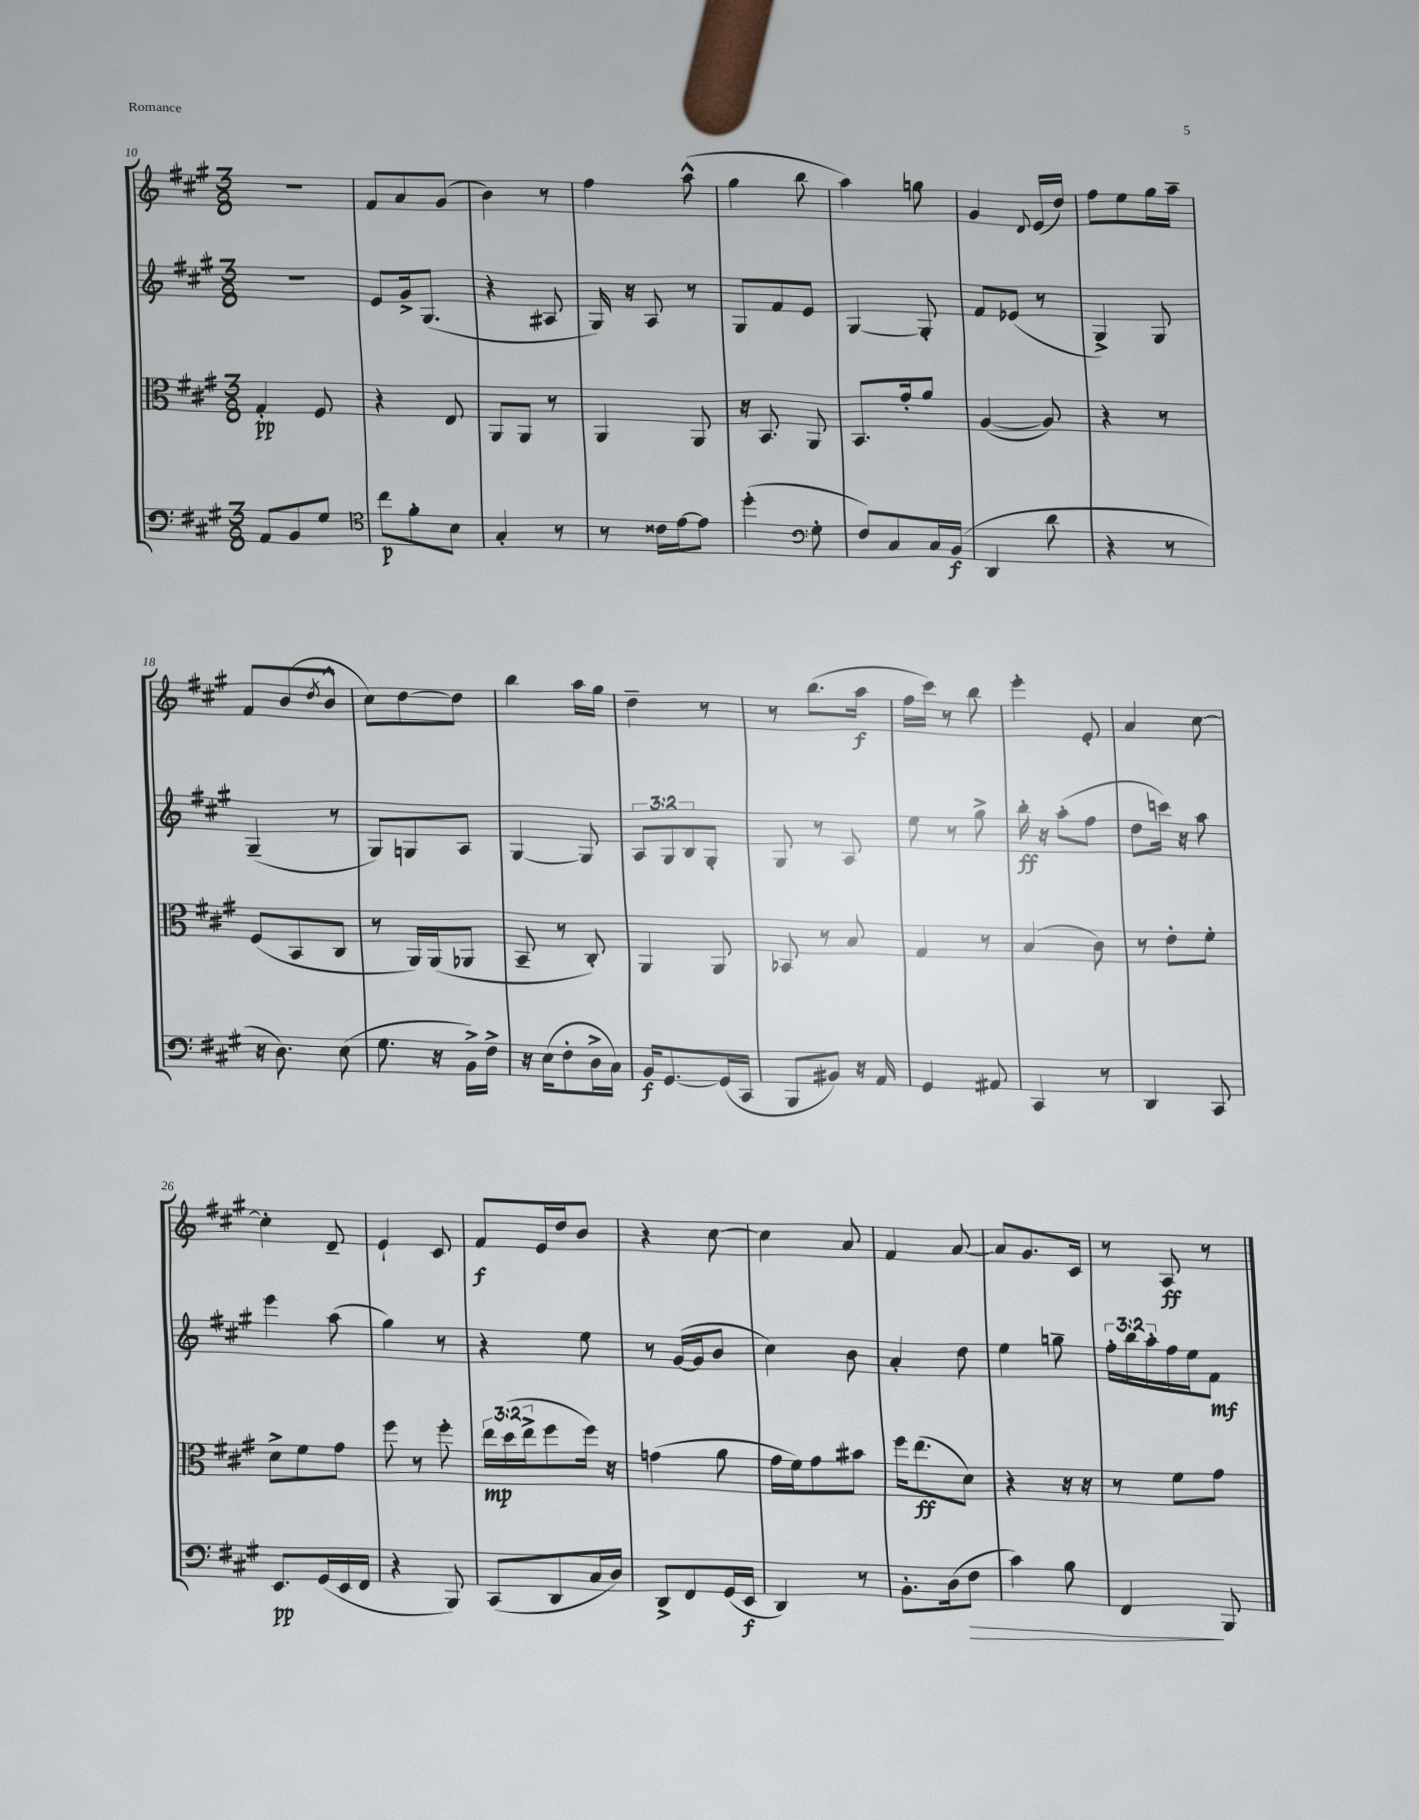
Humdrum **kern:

**kern	**kern	**kern	**kern
*staff4	*staff3	*staff2	*staff1
*clefF4	*clefC3	*clefG2	*clefG2
*k[f#c#g#]	*k[f#c#g#]	*k[f#c#g#]	*k[f#c#g#]
*M3/8	*M3/8	*M3/8	*M3/8
8AA	4G#'	4.r	4.r
8BB	.	.	.
8G#	8F#	.	.
=	=	=	=
*clefC4	*	*	*
8cc#	4r	8e	8f#
8f#'	.	16g#^	8a
.	.	(8.G#	.
8B	8E	.	(8g#
=	=	=	=
4G#'	8AA	4r	4b)
.	8AA	.	.
8r	8r	8A#	8r
=	=	=	=
8r	4AA	16G#)	4ff#
.	.	16r	.
16c##	.	8A	.
[16e	.	.	.
8e]	8AA	8r	(8aa^^
=	=	=	=
(4dd'	16r	8G#	4gg#
.	8.BB	.	.
.	.	8f#	.
*clefF4	*	*	*
8G#'	8AA	8e	8bb
=	=	=	=
8F#)	8.BB	[4G#	4aa)
8C#	.	.	.
.	16g#'	.	.
16C#	8a	8G#']	8gg
(16BB	.	.	.
=	=	=	=
4DD	([4A	8f#	4g#
.	.	(8e-	.
.	.	.	8qqd
8d	8A])	8r	(16e
.	.	.	16dd)
=	=	=	=
4r	4r	4G#^)	8ff#
.	.	.	8ee
8r	8r	8G#	16gg#
.	.	.	16aa~
=	=	=	=
16r	(8F#	(4G#~	8f#
8.D)	.	.	.
.	8BB	.	(8b
.	.	.	8qdd
(8E	8C#	8r	8b^^
=	=	=	=
8.G#	8r	8G#)	8cc#)
.	16AA)	8G	[8dd
16r	(16AA	.	.
16BB^)	8AA-	8A	8dd]
16F#^	.	.	.
=	=	=	=
16r	8BB~	[4G#	4bb
(16E	.	.	.
8F#'	8r	.	.
16D^	8C#')	8G#]	16aa
16C#)	.	.	16gg#
=	=	=	=
16BB	4AA	12A	4dd~
[8.GG#	.	.	.
.	.	12G#	.
.	.	12B	.
(16GG#]	8AA	8G#'	8r
16CC#	.	.	.
=	=	=	=
8BBB	8BB-	8G#	8r
8BB#)	8r	8r	(8.bb
16r	8B	8A	.
16AA	.	.	16aa
=	=	=	=
4GG#	4G#	8ee	16ff#
.	.	.	16ccc#)
.	.	8r	8r
8AA#	8r	8gg#^	8bb
=	=	=	=
4CC#	(4B	16bb'	4eee'
.	.	16r	.
.	.	(8aa'	.
8r	8c#)	8ff#	8e'
=	=	=	=
4DD	8r	8dd	4a
.	8e'	16ccc)	.
.	.	16r	.
8CC#	8f#'	8aa	[8cc#
=	=	=	=
8.EE	8d^	4eee	4cc#']
.	8f#	.	.
(16GG#	.	.	.
16EE	8g#	(8aa	8d~
16FF#	.	.	.
=	=	=	=
4r	8ff#	4gg#)	4e`
.	8r	.	.
8BBB)	8ff#'	8r	8c#
=	=	=	=
(8CC#	24ee	4r	8f#
.	(24dd	.	.
.	24ee^	.	.
8DD	8ff#	.	16e
.	.	.	16dd
16C#	16ff#)	8ee	8b
16D)	16r	.	.
=	=	=	=
8DD^	(4g	8r	4r
8FF#	.	([16g#	.
.	.	16g#]	.
(16GG#	8a	8b	[8cc#
16EE	.	.	.
=	=	=	=
4DD)	16g#	4cc#)	4cc#]
.	16f#)	.	.
.	8g#	.	.
8r	8b#	8b	8a
=	=	=	=
8.BB'	16ff#	4a'	4f#
.	(8.ee	.	.
(16D	.	.	.
8F#	8d)	8dd	[8a
=	=	=	=
4c#)	4r	4ee	8a]
.	.	.	8.g#
8B	16r	8gg~	.
.	16r	.	16c#
=	=	=	=
4FF#	8r	24ff#'	8r
.	.	24bb	.
.	.	24aa'	.
.	8f#	16ff#	8A
.	.	16ee	.
8BBB	8g#	8f#	8r
==	==	==	==
*-	*-	*-	*-
